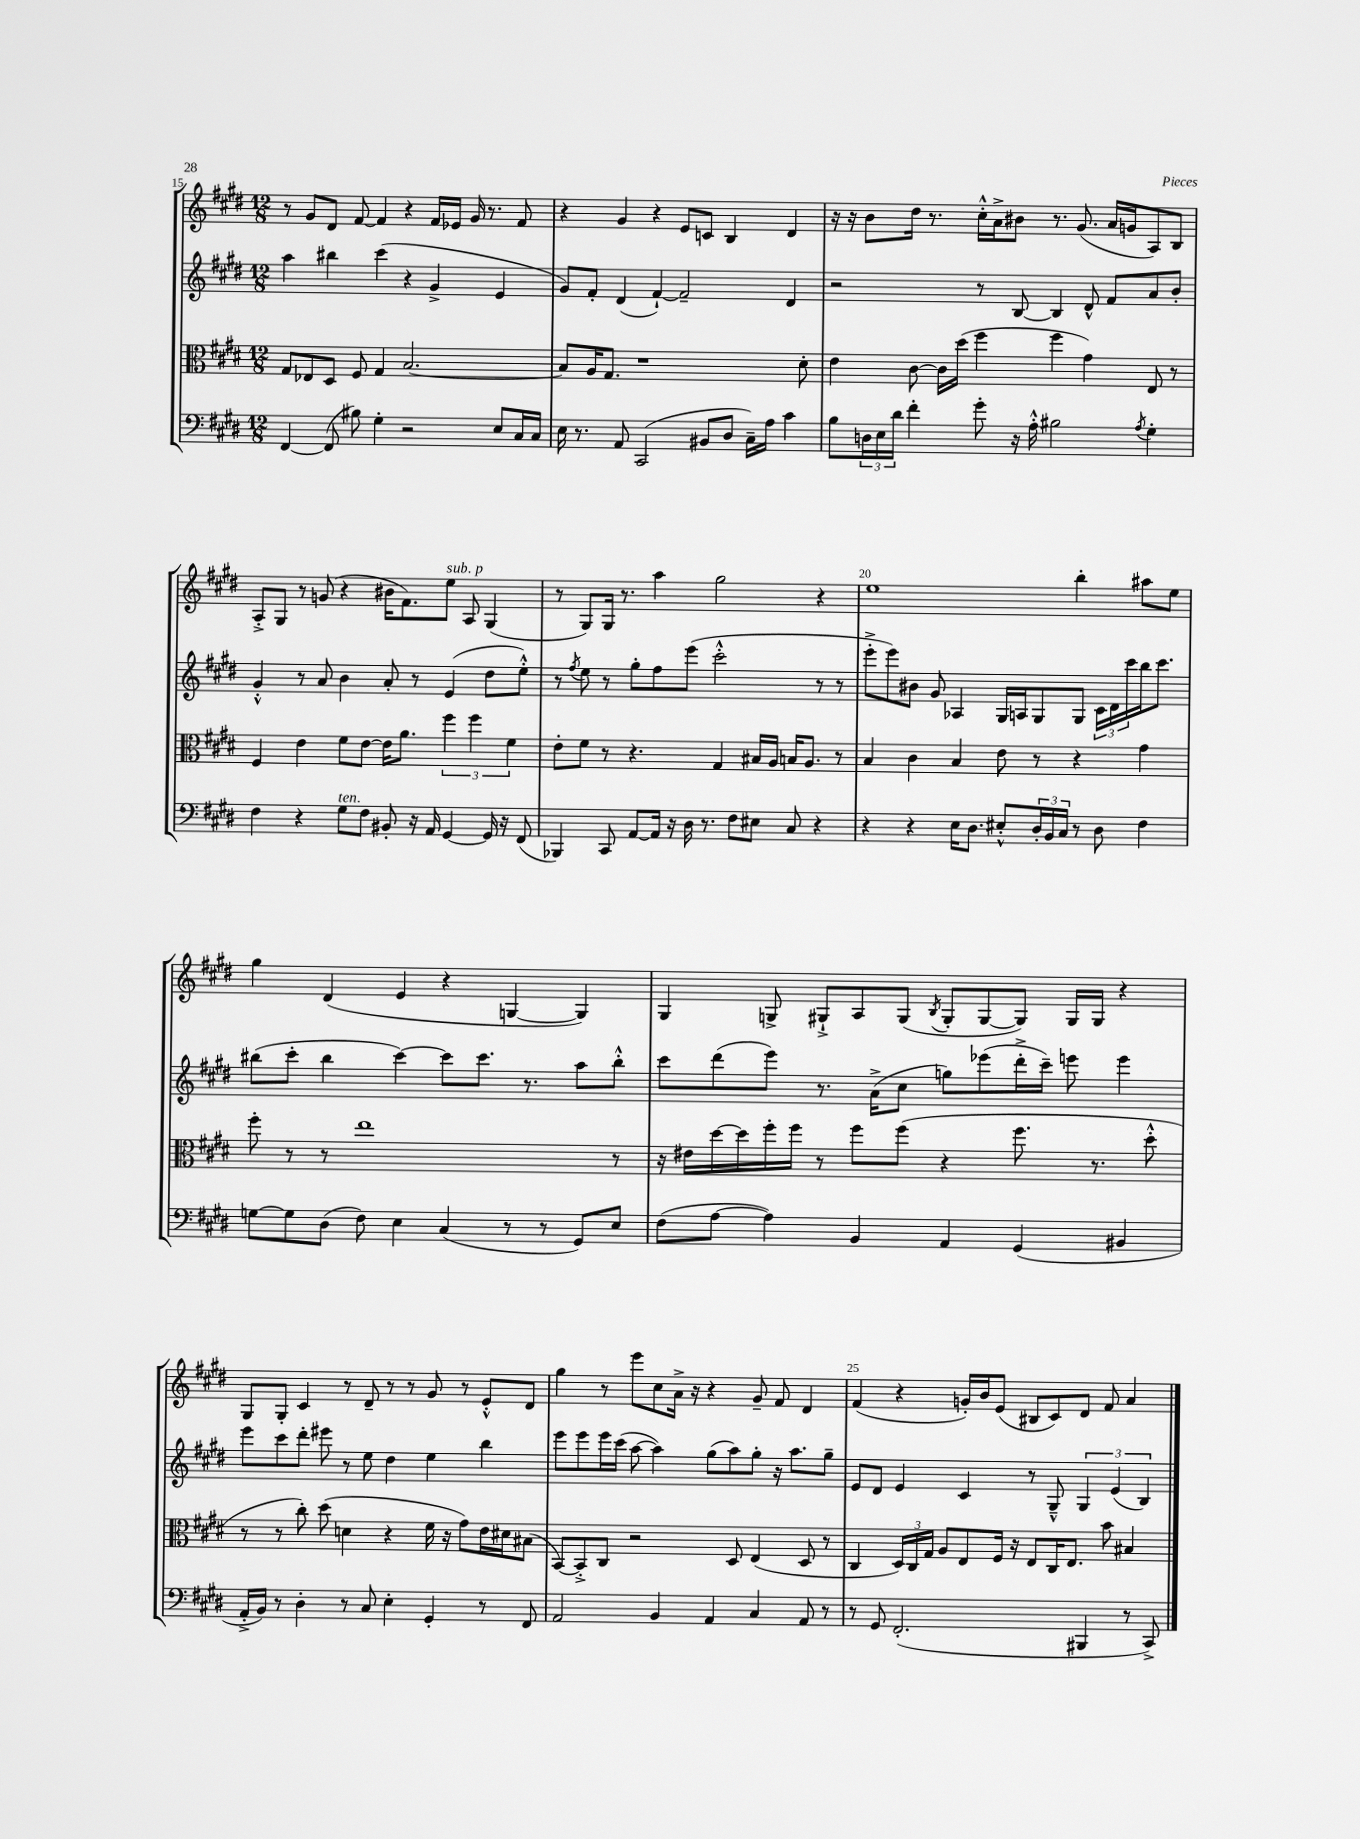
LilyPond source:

<<
\new StaffGroup <<
\new Staff = "s0" {
    \clef treble \key e \major \numericTimeSignature \time 12/8
    r8 gis'8 dis'8 fis'8~ fis'4 r4 fis'16 ees'16 gis'16 r8. fis'8 |
    r4 gis'4 r4 e'8 c'8 b4 dis'4 |
    r16 r16 b'8 dis''16 r8. cis''16-.-^ a'16-> bis'8 r8. gis'8.( a'16 g'16 a8) b8 |
    a8-.-> gis8 r8 g'8( r4 bis'16 fis'8.) e''8^\markup { \italic "sub. p" } a8 gis4( |
    r8 gis8) gis16 r8. a''4 gis''2 r4 |
    e''1 b''4-. ais''8 e''8 |
    gis''4 dis'4( e'4 r4 g4~ g4) |
    gis4 g8-> gis8-!-> a8 gis8( \acciaccatura { b8 } gis8-. gis8~ gis8) gis16 gis16 r4 |
    gis8 gis8-. cis'4 r8 dis'8-- r8 r8 gis'8 r8 e'8-.-^ dis'8 |
    gis''4 r8 e'''8 cis''8 a'16-> r16 r4 gis'8-- fis'8 dis'4 |
    fis'4( r4 g'16-.) b'16 e'8( bis8 cis'8) dis'8 fis'8 a'4 \bar "|." |
}
\new Staff = "s1" {
    \clef treble \key e \major \numericTimeSignature \time 12/8
    a''4 bis''4 cis'''4( r4 gis'4-> e'4 |
    gis'8) fis'8-. dis'4( fis'4~-!) fis'2-- dis'4 |
    r2 r8 b8~ b4 dis'8-^ fis'8 a'8 b'8-. |
    gis'4-.-^ r8 a'8 b'4 a'8-. r8 e'4( dis''8 e''8-.-^) |
    r8 \acciaccatura { fis''8 } e''8 r8 gis''8-. fis''8 e'''8( cis'''2-.-^ r8 r8 |
    e'''8-.-> e'''8) bis'8 gis'8 aes4 gis16 a16 gis8 gis8 \tuplet 3/2 { cis'16 dis'16 cis'''16 } b''16 cis'''8. |
    bis''8( cis'''8-. bis''4 cis'''4~) cis'''8 cis'''8. r8. a''8 bis''8-.-^ |
    cis'''8 dis'''8( e'''8) r8. a'16->( cis''8 g''8) ees'''8( dis'''16-.-> cis'''16--) e'''8 e'''4 |
    e'''8 cis'''8 dis'''8-. eis'''8 r8 e''8 dis''4 e''4 b''4 |
    e'''8 e'''8 e'''16 cis'''16( a''8~ a''4) gis''8( a''8) gis''8-. r16 a''8. gis''8-- |
    e'8 dis'8 e'4 cis'4 r8 gis8---^ \tuplet 3/2 { gis4 e'4( b4) } \bar "|." |
}
\new Staff = "s2" {
    \clef alto \key e \major \numericTimeSignature \time 12/8
    gis8 ees8 dis8 fis8 gis4 b2.~ |
    b8 a16 gis8. r1 dis'8-. |
    e'4 cis'8~ cis'16 dis''16( fis''4 fis''4 gis'4) e8 r8 |
    fis4 e'4 fis'8 e'8~ e'16 a'8. \tuplet 3/2 { fis''4 fis''4 fis'4 } |
    e'8-. fis'8 r8 r4. gis4 bis16 a16 b16 a8. r8 |
    b4 cis'4 b4 e'8 r8 r4 gis'4 |
    fis''8-. r8 r8 e''1 r8 |
    r16 eis'16 dis''16~ dis''16 fis''16-. fis''16 r8 fis''8 fis''8( r4 fis''8. r8. dis''8-.-^ |
    r8 r8 cis''8-.) dis''8( d'4 r4 fis'16 r16 gis'8) e'16 dis'16 bis8( |
    b,8~) b,8-.-> cis8 r2 dis8 e4( dis8 r8 |
    cis4 \tuplet 3/2 { dis16) cis16 gis16 } a8 e8 fis16 r16 e8 cis16 e8. b'8 bis4 \bar "|." |
}
\new Staff = "s3" {
    \clef bass \key e \major \numericTimeSignature \time 12/8
    fis,4~ fis,8( bis8) gis4-. r2 e8 cis16 cis16 |
    e16 r8. a,8 cis,2( bis,8 dis8 cis16--) a16 cis'4 |
    b8 \tuplet 3/2 { d16 e16 dis'16 } fis'4-. gis'8-. r16 a16-.-^ bis2 \acciaccatura { a8 } gis4-. |
    fis4 r4 gis8^\markup { \italic "ten." } fis8 bis,8-. r16 a,16 gis,4~ gis,16 r16 fis,8( |
    bes,,4) cis,8 a,8~ a,16 r16 dis16 r8. fis8 eis8 cis8 r4 |
    r4 r4 e16 dis8. eis8-.-^ \tuplet 3/2 { dis16-. b,16 cis16 } r8 dis8 fis4 |
    g8~ g8 dis8( fis8) e4 cis4( r8 r8 gis,8) e8 |
    fis8( a8~ a4) b,4 a,4 gis,4( bis,4 |
    a,16-.-> b,16) r8 dis4-. r8 cis8 e4-. gis,4-. r8 fis,8 |
    a,2 b,4 a,4 cis4 a,8 r8 |
    r8 gis,8 fis,2.-.( bis,,4 r8 cis,8->) \bar "|." |
}
>>
>>
\layout { \context { \Score currentBarNumber = #15 \override BarNumber.break-visibility = ##(#f #t #t) barNumberVisibility = #(every-nth-bar-number-visible 5) } }
